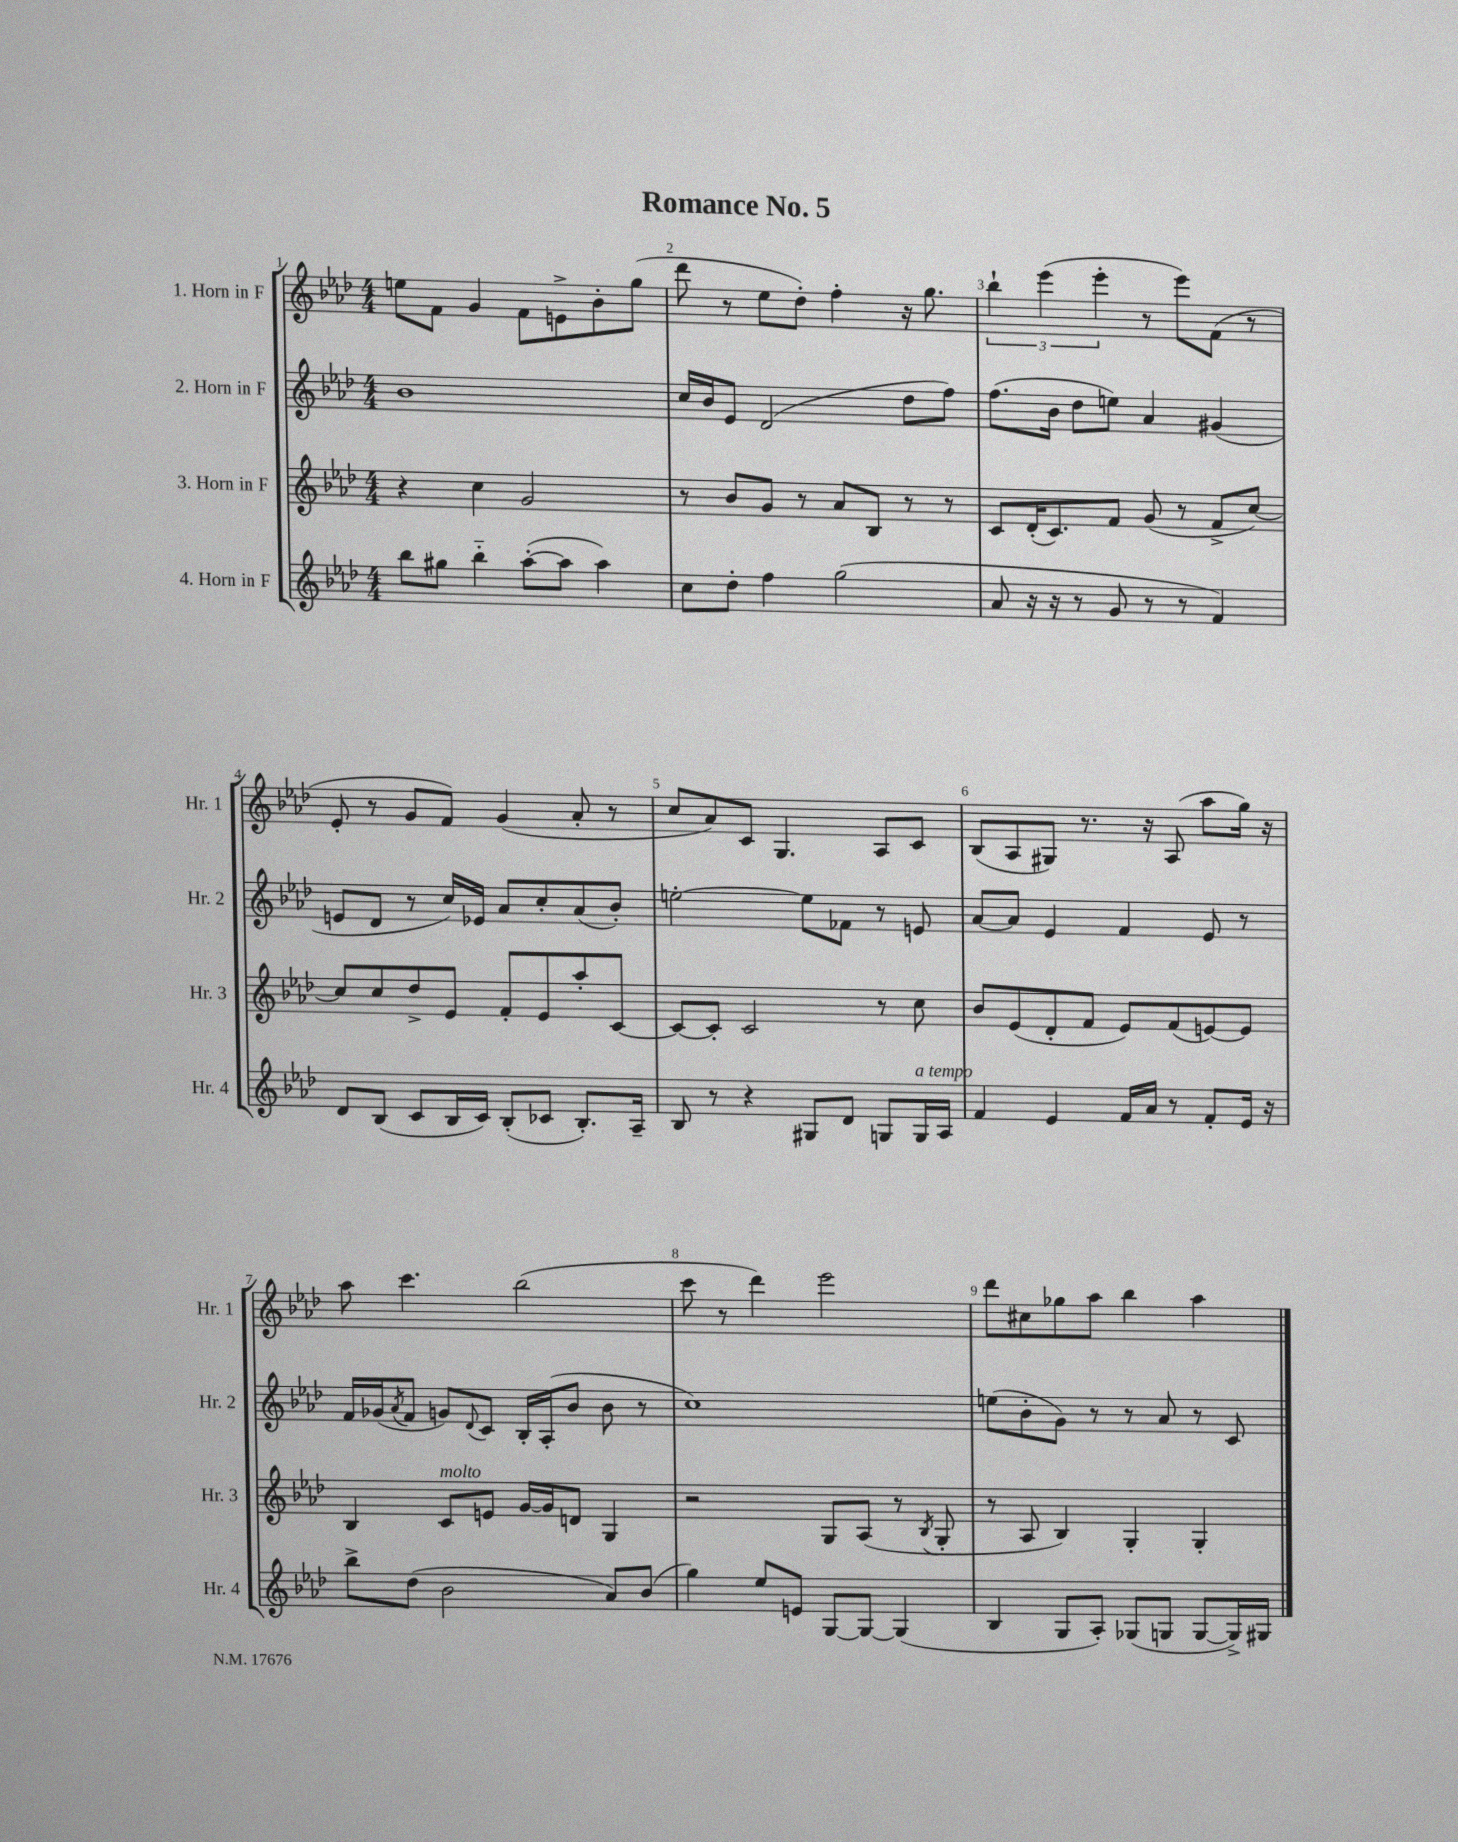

**kern	**kern	**kern	**kern
*part4	*part3	*part2	*part1
*staff4	*staff3	*staff2	*staff1
*I"4. Horn in F	*I"3. Horn in F	*I"2. Horn in F	*I"1. Horn in F
*I'Hr. 4	*I'Hr. 3	*I'Hr. 2	*I'Hr. 1
*clefG2	*clefG2	*clefG2	*clefG2
*k[b-e-a-d-]	*k[b-e-a-d-]	*k[b-e-a-d-]	*k[b-e-a-d-]
*M4/4	*M4/4	*M4/4	*M4/4
=1	=1	=1	=1
8bb-\L	4r	1b-	8een\L
8gg#X\J	.	.	8f\J
4bb-\	4cc\	.	4g/
([8aa-'\L	2g/	.	8f\L
8aa-\J]	.	.	8en^\
4aa-\)	.	.	8b-'\
.	.	.	(8gg\J
=2	=2	=2	=2
8cc\L	8r	16cc/LL	8ddd-\
.	.	16b-/J	.
8dd-'\J	8b-/L	8e-/J	8r
4ff\	8g/J	(2d-/	8ee-\L
.	8r	.	8dd-'\J)
(2gg\	8a-/L	.	4ff'\
.	8B-/J	.	.
.	8r	8dd-\L	16r
.	.	.	8.gg\
.	8r	8ff\J)	.
=3	=3	=3	=3
8a-/	8c/L	(8.ff\L	6bb-`\
16r	(16d-'/K	.	.
.	.	.	(6eee-\
16r	8.c/)	16b-\Jk	.
8r	.	8dd-\L	.
.	.	.	6eee-'\
8g/	8f/J	8een\J)	.
8r	(8g/	4a-/	8r
8r	8r	.	8eee-\L)
4f/)	8f^/L	(4g#X/	(8f\J
.	[8cc/J)	.	8r
!!LO:LB:g=z
=4	=4	=4	=4
8d-/L	8cc/L]	8en/L	8e-'/
(8B-/J	8cc/	8d-/J	8r
8c/L	8dd-^/	8r	8g/L
16B-/L	8e-/J	16cc/LL)	8f/J)
16c/JJ)	.	16e-X/JJ	.
(8B-'/L	8f'/L	8a-/L	(4g/
8c-X/J	8e-/	8cc'/	.
8.B-'/L)	8aa-'/	(8a-/	8a-'/
.	[8c/J	8b-'/J)	8r
16A-~/Jk	.	.	.
=5	=5	=5	=5
8B-/	8c/L_	[2een'\	8cc/L
8r	8c'/J]	.	8a-/)
4r	2c/	.	8c/J
.	.	.	4.G/
8G#X/L	.	8ee\L]	.
8d-/J	.	8f-X\J	.
8Gn/L	8r	8r	8A-/L
!LO:TX:a:i:t=a tempo	!	!	!
16G/L	8cc\	8en/	8c/J
16A-/JJ	.	.	.
=6	=6	=6	=6
4f/	8b-/L	[8a-/L	(8B-/L
.	(8e-/	8a-/J]	8A-/
4e-/	8d-'/	4e-/	8G#X/J)
.	8f/J	.	8.r
16f/LL	8e-/L)	4f/	.
16a-/JJ	.	.	16r
8r	(8f/	.	(8A-/
8f'/L	[8en/)	8e-/	8aa-\L
16e-/Jk	8e/J]	8r	16gg\Jk)
16r	.	.	16r
!!LO:LB:g=z
=7	=7	=7	=7
8bb-^\L	4B-/	16f/LL	8aa-\
.	.	(16g-X/J	.
.	.	8qa-/	.
(8dd-\J	.	8f/J	4.ccc\
!	!LO:TX:a:i:t=molto	!	!
2b-\	8c/L	8gn/L)	.
.	.	8qqd-/	.
.	8en/J	8c/J	.
.	[16g/LL	16B-'/LL	(2bb-\
.	16g/J]	(16A-'/J	.
.	8dn/J	8b-/J	.
8a-/L)	4G/	8b-\	.
(8b-/J	.	8r	.
=8	=8	=8	=8
4gg\)	2r	1cc)	8ccc\
.	.	.	8r
8ee-/L	.	.	4ddd-\)
8en/J	.	.	.
[8G/L	8G/L	.	2eee-\
8G/J_	(8A-/J	.	.
(4G/]	8r	.	.
.	8qB-/	.	.
.	8G'/	.	.
=9	=9	=9	=9
4B-/	8r	(8een\L	8ddd-\L
.	8A-/	8b-'\	8cc#X\
8G/L	4B-/)	8g\J)	8gg-X\
8A-'/J)	.	8r	8aa-\J
(8G-X/L	4G'/	8r	4bb-\
8Gn/J	.	8a-/	.
[8G/L	4G'/	8r	4aa-\
16G^/L])	.	8c/	.
16G#X/JJ	.	.	.
==	==	==	==
*-	*-	*-	*-
